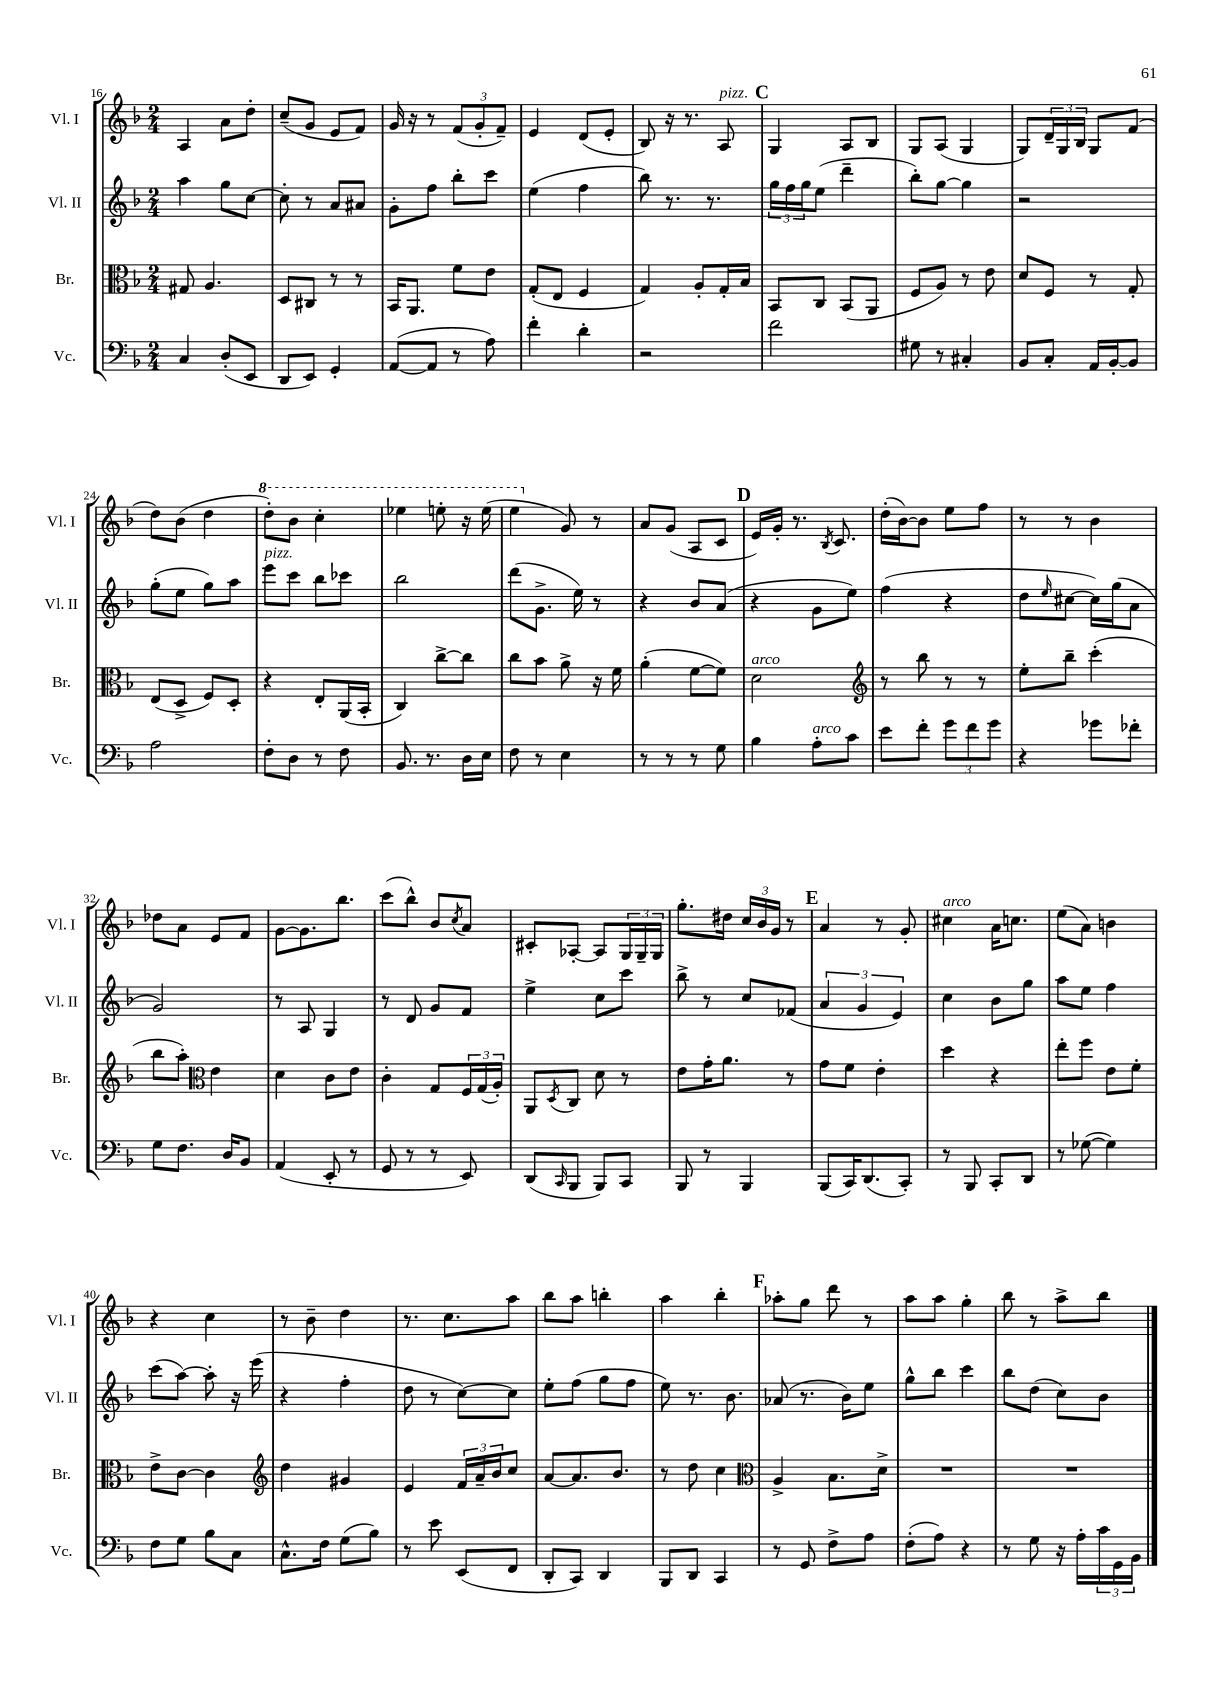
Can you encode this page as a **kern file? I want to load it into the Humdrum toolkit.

**kern	**kern	**kern	**kern
*part4	*part3	*part2	*part1
*staff4	*staff3	*staff2	*staff1
*I"Vc.	*I"Br.	*I"Vl. II	*I"Vl. I
*I'Vc.	*I'Br.	*I'Vl. II	*I'Vl. I
*clefF4	*clefC3	*clefG2	*clefG2
*k[b-]	*k[b-]	*k[b-]	*k[b-]
*M2/4	*M2/4	*M2/4	*M2/4
=16	=16	=16	=16
4C/	8G#X/	4aa\	4A/
.	4.A/	.	.
(8D'/L	.	8gg\L	8a\L
8EE/J	.	[8cc\J	8dd'\J
=17	=17	=17	=17
8DD/L	8D/L	8cc'\]	(8cc~/L
8EE/J)	8C#X/J	8r	8g/J
4GG'/	8r	8a/L	8e/L
.	8r	8a#X/J	8f/J)
=18	=18	=18	=18
([8AA/L	16BB-/KL	8g'\L	16g/
.	8.AA/J	.	16r
8AA/J]	.	8ff\J	8r
8r	8f\L	8bb-'\L	(12f/L
.	.	.	12g'/
8A\)	8e\J	8ccc\J	.
.	.	.	12f~/J)
=19	=19	=19	=19
4f'\	(8G'/L	(4ee\	4e/
.	8E/J	.	.
4d'\	4F/	4ff\	(8d/L
.	.	.	8e'/J
=20	=20	=20	=20
2r	4G/)	8bb-\)	8B-/)
.	.	8.r	16r
.	.	.	8.r
.	8A'/L	.	.
.	.	8.r	.
!	!	!	!LO:TX:a:i:t=pizz.
.	16G'/L	.	8A/
.	16B-/JJ	.	.
!!LO:REH:place=s1:t=C
=21	=21	=21	=21
2f\	8BB-/L	24gg\LL	4G/
.	.	24ff\	.
.	.	24gg\J	.
.	8C/J	(8ee\J	.
.	(8BB-/L	4ddd~\	8A/L
.	8AA/J	.	8B-/J
=22	=22	=22	=22
8G#X\	8F/L	8bb-'\L)	8G/L
8r	8A/J)	[8gg\J	(8A/J
4C#X'/	8r	4gg\]	4G/
.	8e\	.	.
=23	=23	=23	=23
8BB-/L	8d/L	2r	8G/L)
8C'/J	8F/J	.	24d~/L
.	.	.	24G/
.	.	.	24B-/JJ
16AA/LL	8r	.	8G/L
[16BB-'/J	.	.	.
8BB-/J]	8G'/	.	(8f/J
!!LO:LB:g=z
=24	=24	=24	=24
2A\	(8E/L	(8gg'\L	8dd\L)
.	8D^/J	8ee\J	(8b-\J
.	8F/L)	8gg\L)	4dd\
.	8D'/J	8aa\J	.
=25	=25	=25	=25
*	*	*	*8va
!	!	!LO:TX:a:i:t=pizz.	!
8F'\L	4r	8eee\L	8ddd'\L)
8D\J	.	8ccc\J	8bb-\J
8r	8E'/L	8bb-\L	4ccc'\
8F\	(16AA/L	8ccc-X\J	.
.	16BB-'/JJ	.	.
=26	=26	=26	=26
8.BB-/	4C/)	2bb-\	4eee-X\
8.r	.	.	.
.	[8cc^\L	.	8eeen'\
16D\LL	8cc\J]	.	16r
16E\JJ	.	.	(16eee\
=27	=27	=27	=27
8F\	8cc\L	(8ddd\L	4eee\
8r	8b-\J	8.g^\J	.
*	*	*	*X8va
4E\	8a^\	.	8g/)
.	.	16ee\)	.
.	16r	8r	8r
.	16f\	.	.
=28	=28	=28	=28
8r	(4a'\	4r	8a/L
8r	.	.	(8g/J
8r	[8f\L	8b-/L	8A/L
8G\	8f\J])	(8a/J	8c/J
!!LO:REH:place=s1:t=D
=29	=29	=29	=29
!	!LO:TX:a:i:t=arco	!	!
4B-\	2d\	4r	16e/LL)
.	.	.	16g'/JJ
.	.	.	8.r
!LO:TX:a:i:t=arco	!	!	!
8A'\L	.	8g\L	.
.	.	.	8qB-/
.	.	.	8.c/
8c\J	.	8ee\J)	.
=30	=30	=30	=30
*	*clefG2	*	*
8e\L	8r	(4ff\	(16dd'\LL
.	.	.	[16b-\J)
8f'\J	8bb-\	.	8b-\J]
12g\L	8r	4r	8ee\L
12f\	.	.	.
.	8r	.	8ff\J
12g\J	.	.	.
=31	=31	=31	=31
4r	8ee'\L	8dd\L	8r
.	.	16qqee/	.
.	8bb-~\J	[8cc#X\J	8r
8g-X\L	(4ccc'\	16cc#\LL])	4b-\
.	.	(16gg\J	.
8f-X'\J	.	8a\J	.
!!LO:LB:g=z
=32	=32	=32	=32
8G\L	8bb-\L	2g/)	8dd-X\L
8.F\J	8aa'\J)	.	8a\J
*	*clefC3	*	*
.	4e\	.	8e/L
16D/KL	.	.	.
8BB-/J	.	.	8f/J
=33	=33	=33	=33
(4AA/	4d\	8r	[8g\L
.	.	8A/	8.g\]
8EE'/	8c\L	4G/	.
.	.	.	8.bb-\J
8r	8e\J	.	.
=34	=34	=34	=34
8GG/	4c'\	8r	(8ccc\L
8r	.	8d/	8bb-^^\J)
8r	8G/L	8g/L	8b-/L
.	.	.	8qcc/
8EE/)	24F/L	8f/J	8a/J
.	(24G/	.	.
.	24A'/JJ)	.	.
=35	=35	=35	=35
(8DD/L	8AA/L	4ee^\	8c#X'/L
16qqCC/	8qD/	.	.
8BBB-/J	8C/J	.	[8A-X'/J
8BBB-/L)	8d\	8cc\L	8A-/L]
8CC/J	8r	8ccc\J	24G/L
.	.	.	24G~/
.	.	.	24G/JJ
=36	=36	=36	=36
8BBB-/	8e\L	8bb-^\	8.gg'\L
8r	16g'\K	8r	.
.	8.a\J	.	16dd#X\Jk
4BBB-/	.	8cc/L	24cc/LL
.	.	.	24b-/
.	.	.	24g/JJ
.	8r	(8f-X/J	8r
!!LO:REH:place=s1:t=E
=37	=37	=37	=37
(8BBB-/L	8g\L	6a/	4a/
16CC/K)	8f\J	.	.
.	.	6g/	.
(8.DD/	.	.	.
.	4e'\	.	8r
.	.	6e/)	.
8CC'/J)	.	.	8g'/
=38	=38	=38	=38
!	!	!	!LO:TX:a:i:t=arco
8r	4dd\	4cc\	4cc#X\
8BBB-/	.	.	.
8CC'/L	4r	8b-\L	16a\KL
.	.	.	8.ccn\J
8DD/J	.	8gg\J	.
=39	=39	=39	=39
8r	8ee'\L	8aa\L	(8ee\L
([8G-X\	8ff\J	8ee\J	8a\J)
4G-\])	8e\L	4ff\	4bn\
.	8f'\J	.	.
!!LO:LB:g=z
=40	=40	=40	=40
8F\L	8e^\L	(8ccc\L	4r
8G\J	[8c\J	[8aa\J)	.
8B-\L	4c\]	8aa'\]	4cc\
8C\J	.	16r	.
.	.	(16eee\	.
=41	=41	=41	=41
*	*clefG2	*	*
8.C^^\L	4dd\	4r	8r
.	.	.	8b-~\
16F\Jk	.	.	.
(8G\L	4g#X/	4ff'\	4dd\
8B-\J)	.	.	.
=42	=42	=42	=42
8r	4e/	8dd\	8.r
8e\	.	8r	.
.	.	.	8.cc\L
(8EE/L	24f/LL	[8cc\L)	.
.	24a~/	.	.
.	24b-/J	.	.
8FF/J	8cc/J	8cc\J]	8aa\J
=43	=43	=43	=43
8DD'/L	[8a/L	8ee'\L	8bb-\L
8CC/J)	8.a/]	(8ff\J	8aa\J
4DD/	.	8gg\L	4bbn'\
.	8.b-/J	.	.
.	.	8ff\J	.
=44	=44	=44	=44
8BBB-/L	8r	8ee\)	4aa\
8DD/J	8dd\	8.r	.
4CC/	4cc\	.	4bb-'\
.	.	8.b-\	.
!!LO:REH:place=s1:t=F
=45	=45	=45	=45
*	*clefC3	*	*
8r	4A^/	(8a-X/	8aa-X'\L
8GG/	.	8.r	8gg\J
8F^\L	8.B-\L	.	8ddd\
.	.	16b-\KL)	.
8A\J	.	8ee\J	8r
.	16d^\Jk	.	.
=46	=46	=46	=46
(8F'\L	2r	8gg^^\L	8aa\L
8A\J)	.	8bb-\J	8aa\J
4r	.	4ccc\	4gg'\
=47	=47	=47	=47
8r	2r	8bb-\L	8bb-\
8G\	.	(8dd\J	8r
16r	.	8cc\L)	8aa^\L
16A'\LL	.	.	.
24c\	.	8b-\J	8bb-\J
24GG\	.	.	.
24BB-\JJ	.	.	.
==	==	==	==
*-	*-	*-	*-
